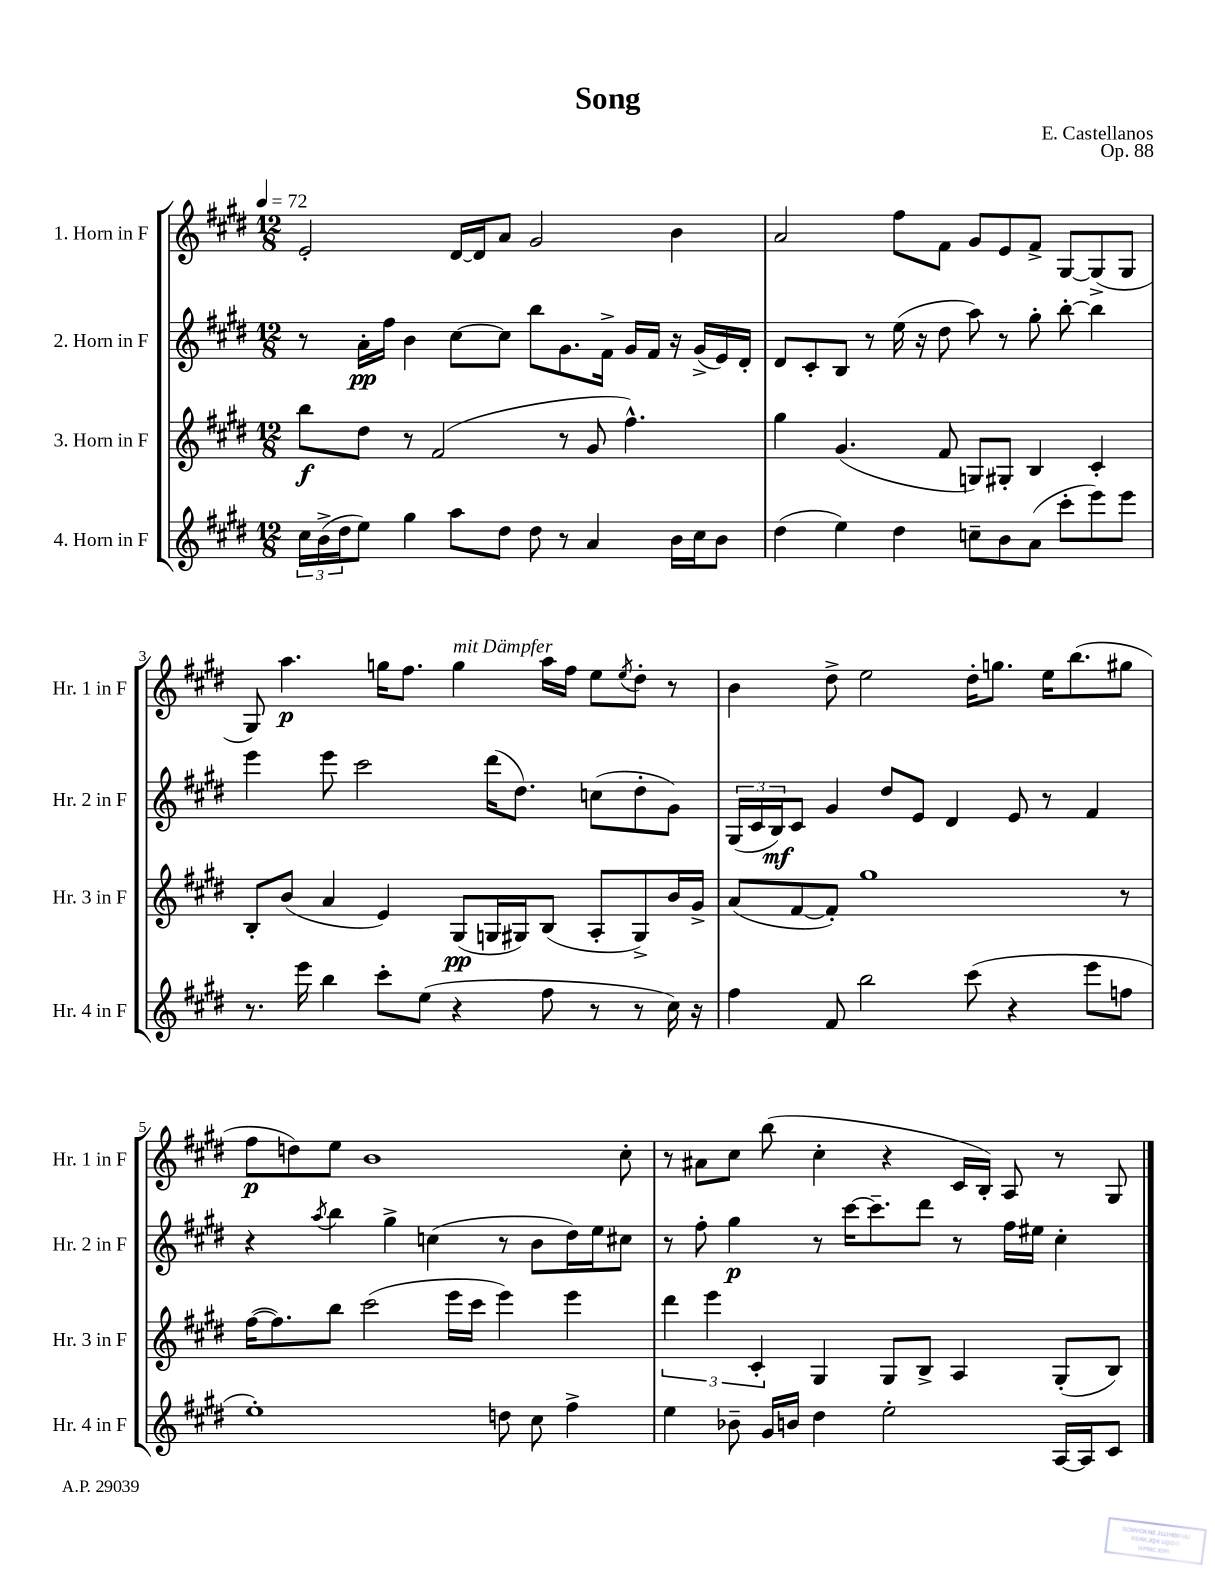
\header { title = "Song" composer = "E. Castellanos" opus = "Op. 88" }
<<
\new StaffGroup <<
\new Staff = "s0" \with { instrumentName = "1. Horn in F" shortInstrumentName = "Hr. 1 in F" } {
    \clef treble \key e \major \numericTimeSignature \time 12/8 \tempo 4 = 72
    e'2-. dis'16~ dis'16 a'8 gis'2 b'4 |
    a'2 fis''8 fis'8 gis'8 e'8 fis'8-> gis8~ gis8->( gis8 |
    gis8) a''4.\p g''16 fis''8. g''4^\markup { \italic "mit Dämpfer" } a''16 fis''16 e''8 \acciaccatura { e''8 } dis''8-. r8 |
    b'4 dis''8-> e''2 dis''16-. g''8. e''16 b''8.( gis''8 |
    fis''8\p d''8) e''8 b'1 cis''8-. |
    r8 ais'8 cis''8 b''8( cis''4-. r4 cis'16 b16-.) a8 r8 gis8 \bar "|." |
}
\new Staff = "s1" \with { instrumentName = "2. Horn in F" shortInstrumentName = "Hr. 2 in F" } {
    \clef treble \key e \major \numericTimeSignature \time 12/8
    r8 a'16-.\pp fis''16 b'4 cis''8~ cis''8 b''8 gis'8. fis'16-> gis'16 fis'16 r16 gis'16->( e'16) dis'16-. |
    dis'8 cis'8-. b8 r8 e''16( r16 dis''8 a''8) r8 gis''8-. b''8~-. b''4 |
    e'''4 e'''8 cis'''2 dis'''16( dis''8.) c''8( dis''8-. gis'8) |
    \tuplet 3/2 { gis16( cis'16 b16\mf) } cis'8 gis'4 dis''8 e'8 dis'4 e'8 r8 fis'4 |
    r4 \acciaccatura { a''8 } b''4 gis''4-> c''4( r8 b'8 dis''16) e''16 cis''8 |
    r8 fis''8-. gis''4\p r8 cis'''16~ cis'''8.-- dis'''8 r8 fis''16 eis''16 cis''4-. \bar "|." |
}
\new Staff = "s2" \with { instrumentName = "3. Horn in F" shortInstrumentName = "Hr. 3 in F" } {
    \clef treble \key e \major \numericTimeSignature \time 12/8
    b''8\f dis''8 r8 fis'2( r8 gis'8 fis''4.-^) |
    gis''4 gis'4.( fis'8 g8) gis8-. b4 cis'4-. |
    b8-. b'8( a'4 e'4) gis8\pp( g16 gis16) b8( a8-. gis8->) b'16 gis'16-> |
    a'8( fis'8~ fis'8-.) gis''1 r8 |
    fis''16~( fis''8.) b''8 cis'''2( e'''16 cis'''16 e'''4) e'''4 |
    \tuplet 3/2 { dis'''4 e'''4 cis'4-. } gis4 gis8 b8-> a4 gis8-.( b8) \bar "|." |
}
\new Staff = "s3" \with { instrumentName = "4. Horn in F" shortInstrumentName = "Hr. 4 in F" } {
    \clef treble \key e \major \numericTimeSignature \time 12/8
    \tuplet 3/2 { cis''16 b'16->( dis''16 } e''8) gis''4 a''8 dis''8 dis''8 r8 a'4 b'16 cis''16 b'8 |
    dis''4( e''4) dis''4 c''8-- b'8 a'8( cis'''8-. e'''8) e'''8 |
    r8. e'''16 b''4 cis'''8-. e''8( r4 fis''8 r8 r8 cis''16) r16 |
    fis''4 fis'8 b''2 cis'''8( r4 e'''8 f''8 |
    e''1-.) d''8 cis''8 fis''4-> |
    e''4 bes'8-- gis'16 b'16 dis''4 e''2-. a16~ a16 cis'8 \bar "|." |
}
>>
>>
